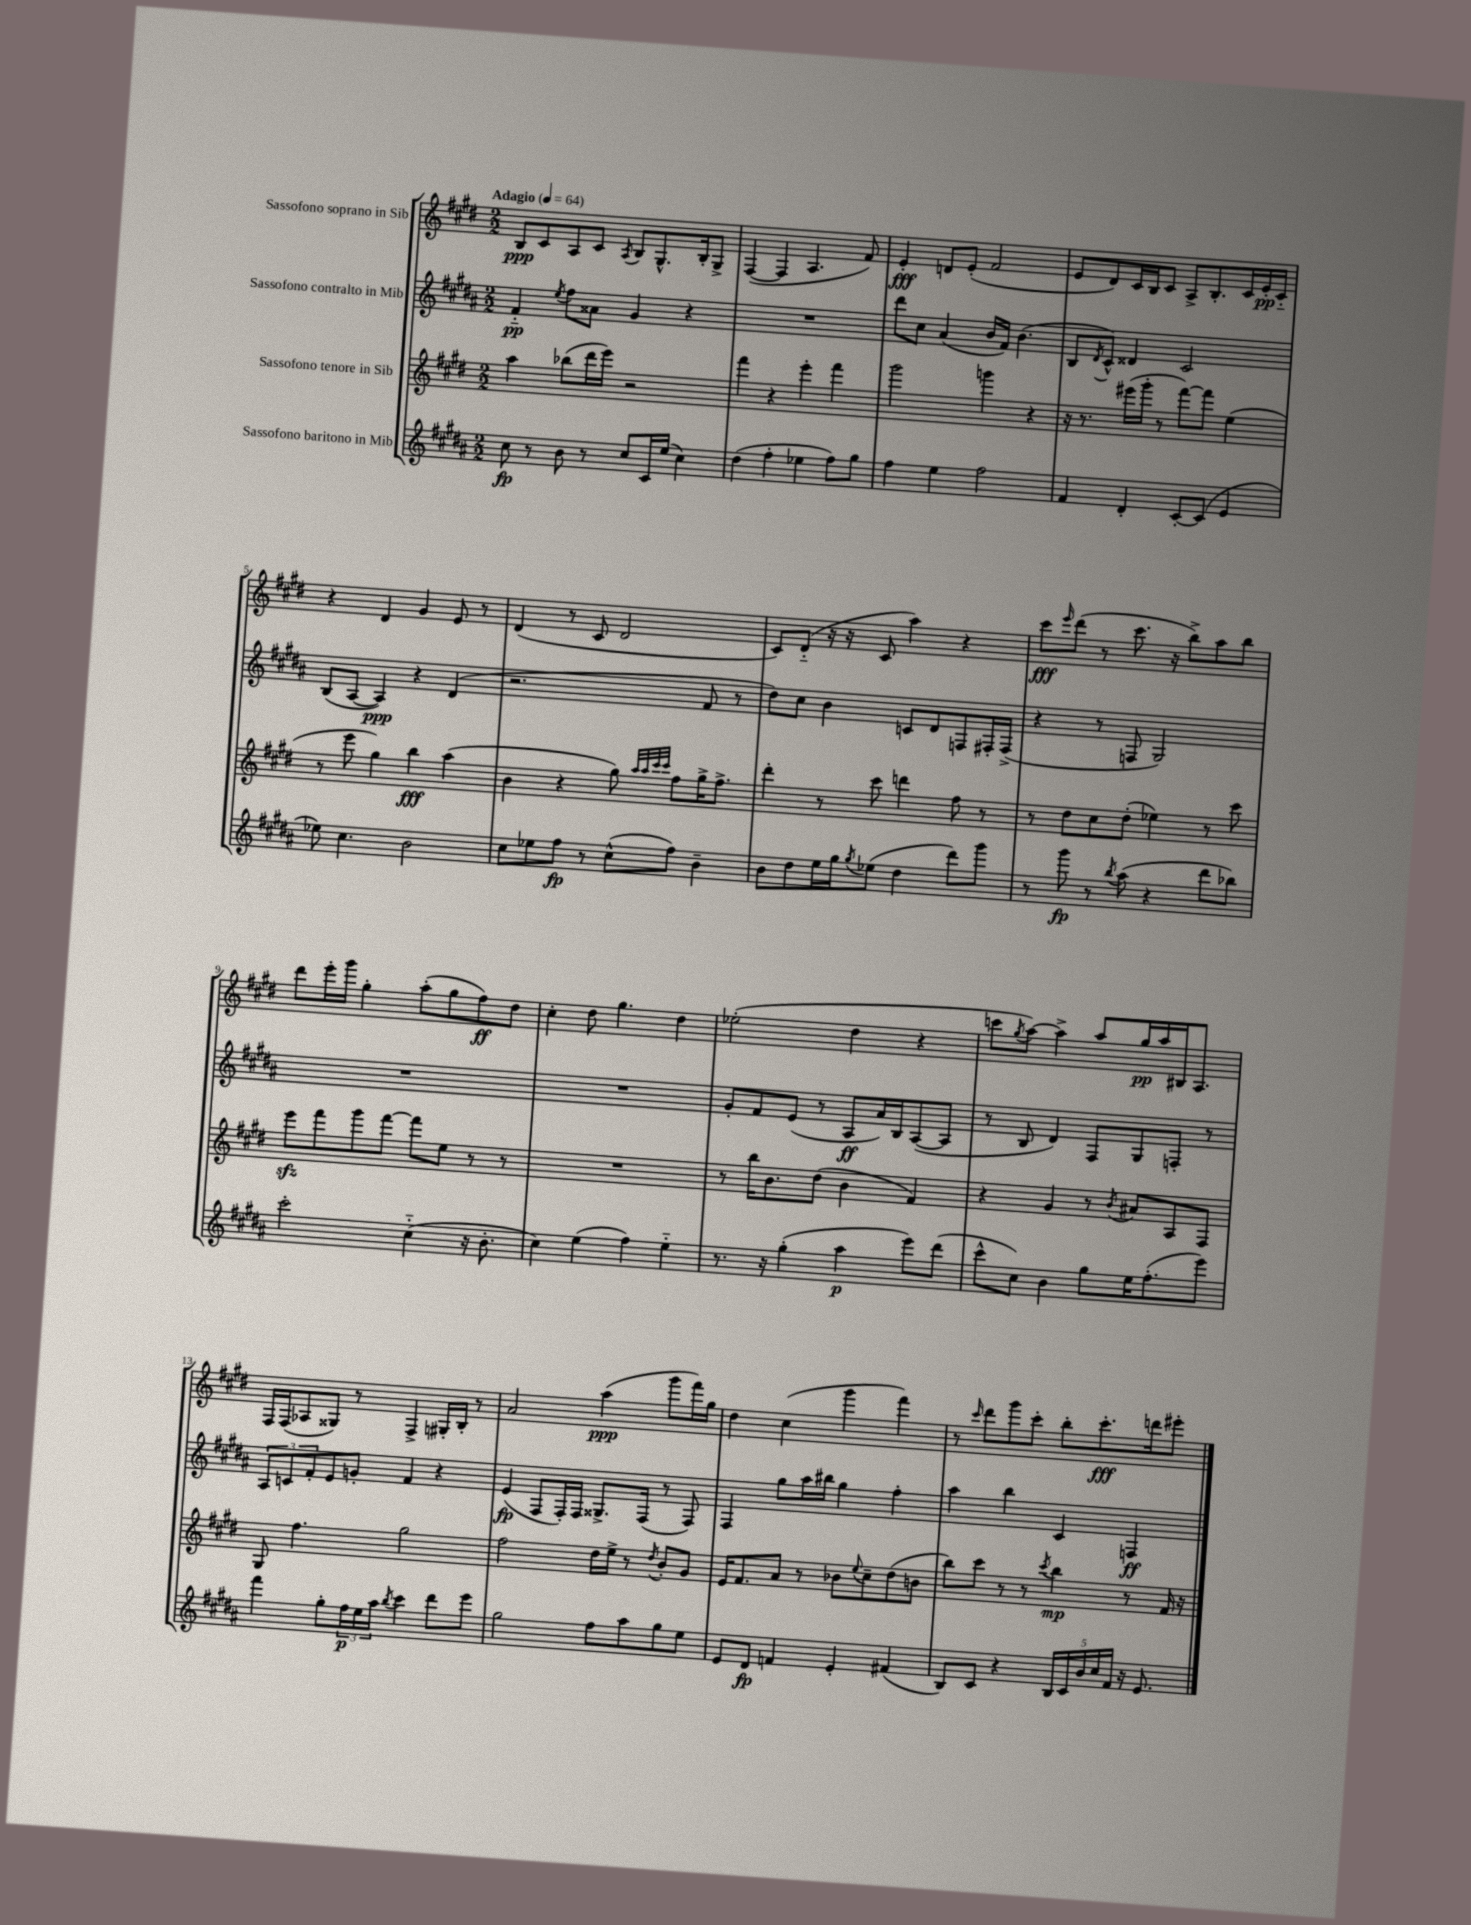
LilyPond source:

<<
\new StaffGroup <<
\new Staff = "s0" \with { instrumentName = "Sassofono soprano in Sib" } {
    \clef treble \key e \major \numericTimeSignature \time 2/2 \tempo "Adagio" 4 = 64
    b8\ppp cis'8 a8 cis'8 \acciaccatura { a8 } b8 gis8.-^ b16-. gis8-> |
    fis4~( fis4 a4. fis'8) |
    e'4-.\fff d'8 e'8-.( fis'2 |
    e'8 dis'8) cis'16 b16 cis'8 a8-> b8.-. cis'16 e'16-.\pp cis'16-_ |
    r4 dis'4 gis'4 e'8 r8 |
    dis'4( r8 cis'8 dis'2 |
    cis'8) dis'8-_( r16 r16 cis'8 a''4) r4 |
    cis'''8\fff \grace { e'''16 } dis'''8( r8 cis'''8. r16 b''8->) a''8 b''8 |
    dis'''8 e'''16-. gis'''16 gis''4-. a''8-.( gis''8 fis''8\ff) dis''8 |
    cis''4-. dis''8 gis''4. dis''4 |
    ees''2-.( dis''4 r4 |
    c'''8 \acciaccatura { gis''8 } a''8~) a''4-> a''8 gis''16\pp a''16 bis16 a8. |
    fis16 fis16( aes8 gisis8) r8 fis4-> gis16-. b16-. r8 |
    a'2 a''4\ppp( gis'''8 fis'''16) gis''16 |
    dis''4 cis''4( gis'''4 fis'''4) |
    r8 \grace { cis'''16 } dis'''8 gis'''8 cis'''8-. b''8-. cis'''8.-.\fff d'''16 eis'''8-. \bar "|." |
}
\new Staff = "s1" \with { instrumentName = "Sassofono contralto in Mib" } {
    \clef treble \key b \major \numericTimeSignature \time 2/2
    fis'4-_\pp \acciaccatura { e''8 } fis''8 aisis'8 gis'4 r4 |
    R1 |
    dis'''8 cis''8 ais'4( b'16 fis'16) b'4.( |
    b8 \acciaccatura { dis'8 } cis'8-^) disis'4 cis'2 |
    b8( ais8~ ais4\ppp) r4 dis'4( |
    r2. fis'8 r8 |
    dis''8) cis''8 b'4 c'8 dis'8 f8 fis16-. fis16->( |
    r4 r8 f8 gis2) |
    R1 |
    R1 |
    gis'8-. fis'8 e'8( r8 ais8\ff ais'16) b16 ais8~( ais8 |
    r8 b8 dis'4) fis8 gis8 f8-. r8 |
    \tuplet 3/2 { ais8 c'8 fis'8-. } e'8 g'8-. fis'4 r4 |
    e'4\fp( fis8 fis16-.) fis16 gisis8.-> fis16( r8 fis8) |
    fis4 gis''8 ais''16 bis''16 gis''4 fis''4-. |
    ais''4 b''4 cis'4 f4\ff \bar "|." |
}
\new Staff = "s2" \with { instrumentName = "Sassofono tenore in Sib" } {
    \clef treble \key e \major \numericTimeSignature \time 2/2
    a''4 bes''8( dis'''16 e'''16) r2 |
    fis'''4 r4 e'''4-. fis'''4 |
    gis'''2 g'''4 r4 |
    r16 r8. eis'''16( gis'''16-. r8 fis'''8~) fis'''8 e''4( |
    r8 e'''8 gis''4) b''4\fff a''4( |
    b'4 r4 gis''8) \grace { a''32 a''32 cis'''32 cis'''32 } fis''8 gis''16-> fis''8.-> |
    dis'''4-. r8 cis'''8 d'''4 fis''8 r8 |
    r8 dis''8 cis''8 dis''8-.( ees''4) r8 cis'''8 |
    e'''8\sfz fis'''8 gis'''8 fis'''8~ fis'''8 e''8 r8 r8 |
    R1 |
    r8 b''16 b'8. dis''8( b'4 fis'4) |
    r4 gis'4 r8 \acciaccatura { b'8 } ais'8 a8 fis8 |
    gis8 fis''4. gis''2 |
    fis''2 dis''16 e''16-> r8 \acciaccatura { dis''8 } b'8-. gis'8 |
    e'16 fis'8. a'8 r8 bes'8 \appoggiatura { e''8 } cis''8-- dis''8( b'8 |
    b''8) cis'''8 r8 r8 \acciaccatura { cis'''8 } b''4\mp r8 fis'16 r16 \bar "|." |
}
\new Staff = "s3" \with { instrumentName = "Sassofono baritono in Mib" } {
    \clef treble \key b \major \numericTimeSignature \time 2/2
    cis''8\fp r8 b'8 r8 cis''8 cis'16 e''16( cis''4) |
    dis''4( fis''4-. ees''4 fis''8) gis''8 |
    fis''4 e''4 fis''2 |
    fis'4 dis'4-. cis'8~-. cis'8( e'4 |
    ees''8) cis''4. b'2 |
    cis''8 ees''8 fis''8\fp r8 cis''8-^( fis''8) b'4-- |
    b'8 dis''8 e''16 gis''16 \acciaccatura { gis''8 } ees''8( dis''4 dis'''8) gis'''8 |
    r8 gis'''8\fp r8 \acciaccatura { b''8 } ais''8( r4 dis'''8 bes''8) |
    cis'''2-. cis''4-_( r16 b'8.-. |
    cis''4) e''4( fis''4) e''4-_ |
    r8. r16 gis''4-.( ais''4\p e'''8) dis'''8( |
    cis'''8-^ cis''8) b'4 gis''8 e''16 fis''8.-.( e'''8) |
    fis'''4 gis''8-. \tuplet 3/2 { fis''16\p e''16 ais''16 } \acciaccatura { b''8 } cis'''4 dis'''8 e'''8 |
    gis''2 fis''8 ais''8 gis''8 e''8 |
    e'8 dis'8\fp f'4 e'4-. fis'4( |
    b8) cis'8 r4 \tuplet 5/4 { b16 cis'16 b'16 cis''16 fis'16 } r16 e'8. \bar "|." |
}
>>
>>
